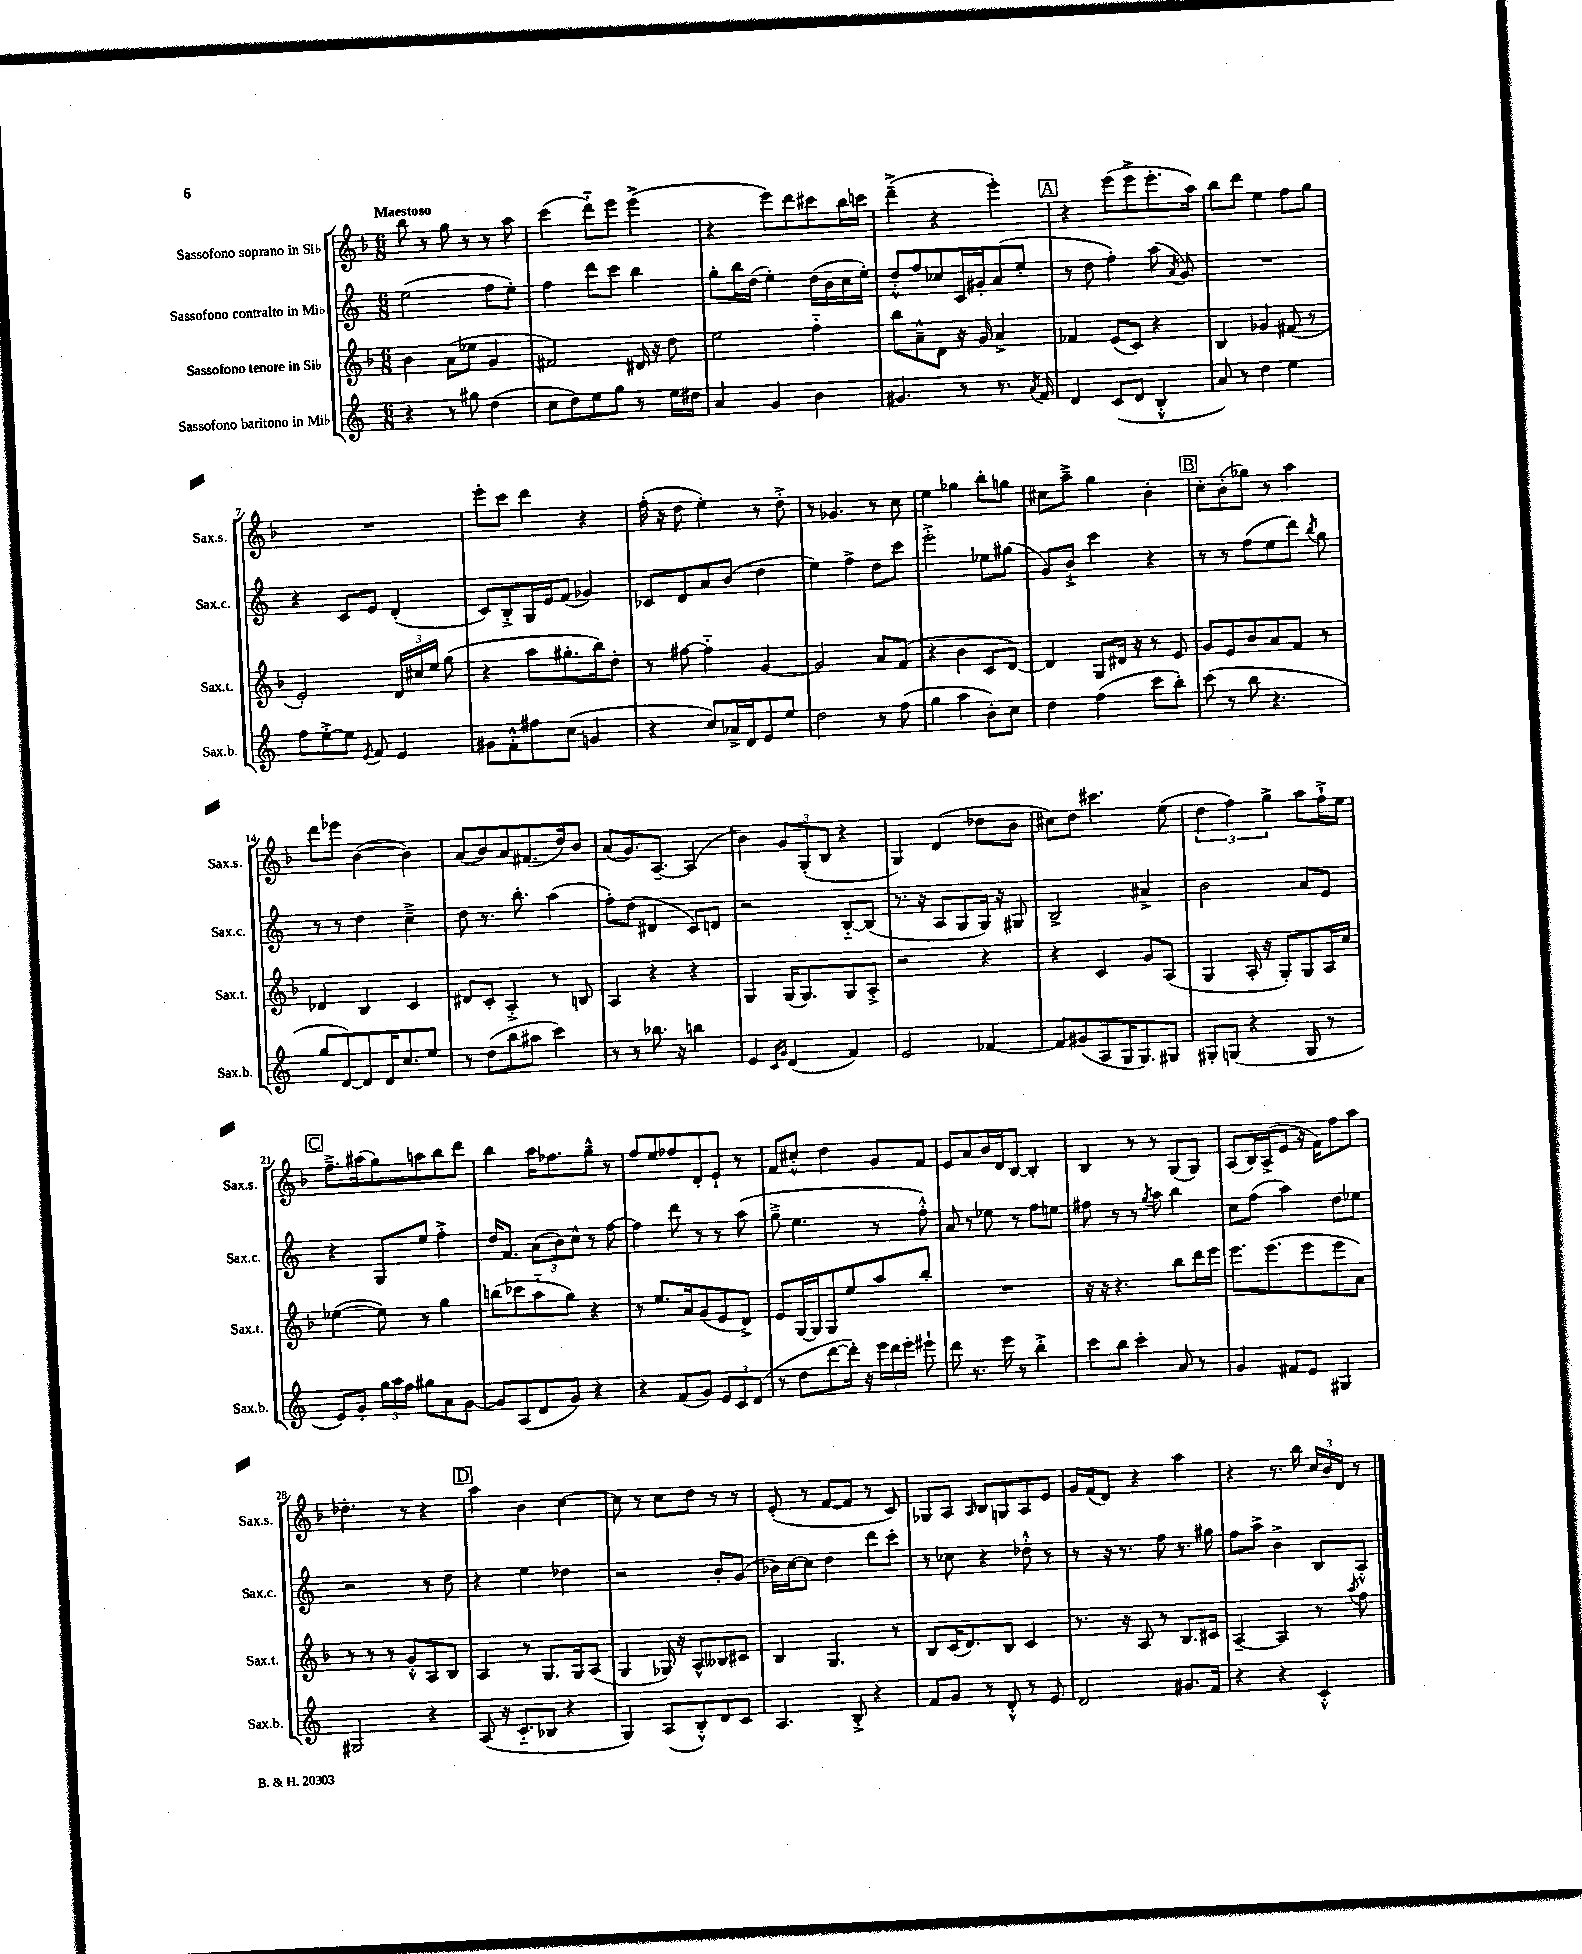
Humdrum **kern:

**kern	**kern	**kern	**kern
*staff4	*staff3	*staff2	*staff1
*clefG2	*clefG2	*clefG2	*clefG2
*k[]	*k[b-]	*k[]	*k[b-]
*M6/8	*M6/8	*M6/8	*M6/8
4r	4b-	(2ee	8bb-
.	.	.	8r
8r	(8a	.	8gg
8gg#	8ee-	.	8r
(4dd	4g	8ff	8r
.	.	8ee')	8aa
=	=	=	=
8cc	2f#)	4ff	(4ccc
8dd)	.	.	.
8ee	.	8ddd	8ddd'~)
8gg	.	8ccc	8eee
8r	16d#	4bb	(4eee^
.	16r	.	.
16ee	8dd	.	.
16dd#	.	.	.
=	=	=	=
4a	2ee	8gg'	4r
.	.	16bb	.
.	.	(16dd	.
4g	.	4ee')	8eee)
.	.	.	8ddd
4b	4ff'~	(16dd	8ccc#
.	.	16b	.
.	.	16cc	16bb-
.	.	16ee')	16ccc
=	=	=	=
4.g#	8bb-	8dd'^^	(4ddd~^
.	8a~^^	8ff	.
.	8d	8cc-	4r
8r	16r	16c	.
.	16g	16g#'	.
8.r	4a^	(8a	4eee')
.	.	8ee'	.
8qa	.	.	.
16f	.	.	.
=	=	=	=
4d	4f-	8r	4r
.	.	8dd	.
(8c	(8e	4ff')	(8eee
8d	8c)	.	8eee^
4B'^^	4r	(8aa	8.eee'
.	.	8qa	.
.	.	8g)	.
.	.	.	16aa)
=	=	=	=
8a)	4B-	2.r	8bb-
8r	.	.	8ddd
4dd	4g-	.	4ee
4ee	(8f#	.	8ff
.	8r	.	8gg
=	=	=	=
8ff	2e')	4r	2.r
[8ee'^	.	.	.
8ee]	.	8c	.
8qe	.	.	.
8f	.	8e	.
4e	24d	(4d'	.
.	24cc#	.	.
.	24ee	.	.
.	(8gg	.	.
=	=	=	=
8g#	4r	8c)	8eee'
8f'^^	.	8B'^	8ccc
8ff#	8aa	16G	4ddd
.	.	16e	.
(8cc	8.gg#'	(8f	.
4g	.	4g-)	4r
.	16bb-)	.	.
.	8dd'	.	.
=	=	=	=
4r	8r	8c-	(16ff'
.	.	.	16r
.	[8ff#	8d	8dd
8cc)	4ff#'~]	8a	4ee')
16a-^	.	(8b	.
16d	.	.	.
8e	[4g	4dd	8r
8ee	.	.	8dd'^
=	=	=	=
2dd	2g]	4ee)	8r
.	.	.	4.g-
.	.	4ff^	.
8r	8a	8dd	8r
(8ff	(8f	8ccc	8cc
=	=	=	=
4gg	4r	2eee'^	4ee
4aa	4b-	.	4gg-
8b')	8c	8ee-	8bb-'
8cc	[8d)	(8gg#	8gg
=	=	=	=
4dd	4d]	8g)	8cc#
.	.	8b`^	8aa~^
(4ff	8G	4ccc	4gg
.	16d#	.	.
.	16r	.	.
8ccc	8r	4r	4b-'
8bb')	8e	.	.
=	=	=	=
(8ccc	8g	8r	8cc'
8r	8e	8r	(8b-'
8bb	8b-	(8ff	8gg-)
4.r	8a	8ee	8r
.	8f	8ddd)	4aa
.	.	8qbb	.
.	8r	8gg	.
=	=	=	=
8gg	4d-	8r	8ddd
[8d)	.	8r	8eee-
8d]	4B-	4dd	([4b-
16d	.	.	.
8.cc	.	.	.
.	4c	4cc~^	4b-])
8ee	.	.	.
=	=	=	=
8r	8d#	8dd	(8a
(8dd	8c'	8.r	8b-)
8bb	4A'^	.	8a
.	.	8.bb'	.
8aa#	.	.	(8.f#
4ccc)	8r	(4aa	.
.	.	.	16dd)
.	8B	.	8b-
=	=	=	=
8r	4A	8ff')	(8a
8r	.	(8dd	8.g)
8.bb-	4r	4d#	.
.	.	.	[8.A~
16r	.	.	.
4bb	4r	8c)	(4A]
.	.	8d	.
=	=	=	=
4e	4G	2r	4b-)
16qqc	.	.	.
16qqg	.	.	.
(4d	(16G	.	12g
.	8.G)	.	.
.	.	.	(12G'
.	.	.	12B-
4f)	8G	[8B'~	4r
.	8A'^	(8B]	.
=	=	=	=
2e	2r	8.r	4G)
.	.	16r	.
.	.	8A	(4d
.	.	8G	.
[4f-	4r	16G)	8dd-
.	.	16r	.
.	.	8G#	8b-
=	=	=	=
8f-]	4r	2B^	8cc#)
(8g#	.	.	8dd
8A	4c	.	4.ccc#
16G	.	.	.
8.G)	.	.	.
.	8g	4a#^	.
8G#	(8A	.	(8ee
=	=	=	=
8G#'	4G	2b	6dd
(8G	.	.	.
.	.	.	6ff)
4r	16A'	.	.
.	16r	.	.
.	.	.	6gg^
.	8G')	.	.
8G	8G	8a	8aa
8r	16A	8e	16ff`^
.	16cc	.	16ee
=	=	=	=
8e)	([4ee-	4r	8.ff~^
8g'	.	.	.
.	.	.	(16aa#
24gg	8ee-])	8G	8gg)
24aa	.	.	.
24ff	.	.	.
8gg#	8r	8ee	8aa
8a	4gg	4ff'^	8bb-
[8g	.	.	8ddd
=	=	=	=
8g]	(8bb	16dd	4bb-
.	.	8.f	.
(8A	8ccc-	.	.
8d	8aa'~	(12a	16aa
.	.	.	8.ff-
.	.	12b)	.
8g)	8gg)	.	.
.	.	12cc^^	.
4r	4r	8r	8gg~^^
.	.	[8ff	8r
=	=	=	=
4r	8r	4ff]	8ff
.	8.ee	.	8ee
(8f	.	8ddd	8ff-
.	16a	.	.
8g)	(8g	8r	8d'
12e	8e	8r	8e`
12c	.	.	.
.	8d^)	(8aa	8r
(12d	.	.	.
=	=	=	=
8r	8e	8gg~^	8f
8dd	[16G	4.ee	8cc#'^^
.	16G]	.	.
[8ddd	8G	.	4dd
16ddd'])	8ee	.	.
16r	.	.	.
24eee	8aa	8r	8g
24ddd	.	.	.
24eee'	.	.	.
8eee#`	8bb-'	8ff'^^)	8f
=	=	=	=
8ddd	2.r	8a	8e
8.r	.	8r	8a
.	.	8ee-	16b-
16eee	.	.	16d
8r	.	8r	[8B-
4bb'^	.	8ff	4B-']
.	.	8ee	.
=	=	=	=
8ccc	16r	8ff#	4B-
.	16r	.	.
8bb	4.r	8r	.
4ccc'	.	8r	8r
.	.	8qgg	.
.	.	8aa	8r
8a	8bb-	4bb	(8G
8r	16ddd	.	8G)
.	16eee	.	.
=	=	=	=
4g	8.eee	8cc	(8A
.	.	(8ff	16B-)
.	(8.eee	.	(16A^
8f#	.	4aa)	8e
8e	8eee	.	16r
.	.	.	16f)
4G#	8eee	8dd	8ff
.	8a)	8ee-	8aa
=	=	=	=
2G#	8r	2r	4.dd-'
.	8r	.	.
.	8r	.	.
.	8g'^^	.	8r
4r	8A	8r	4r
.	8B-	8dd	.
=	=	=	=
(8A	4A	4r	4aa
16r	.	.	.
8.c'~	.	.	.
.	8r	4ee	4b-
8B-	8.G	.	.
4r	.	4dd-	[4cc
.	16G	.	.
.	(8A	.	.
=	=	=	=
4G)	4G	2r	8cc]
.	.	.	8r
(8A	16G-)	.	8cc
.	16r	.	.
8B'^^)	8A^^	.	8dd
8d	8B--	8b'	8r
8c	8c#	(8g	8r
=	=	=	=
4.A	4B-	16b-)	(8e'
.	.	[16cc	.
.	.	8cc]	8r
.	4.G	4dd	[8f
8B'^	.	.	8f]
4r	.	8ddd	8r
.	8r	8ccc'	8c)
=	=	=	=
8f	8B-	8r	8G-
8g	(16c	8cc-	8A
.	8.d)	.	.
.	.	.	16qqA
8r	.	4r	8B-
8d'^^	8B-	.	8G
8r	4c	8dd-'^^	8A
8e	.	8r	8e
=	=	=	=
2d	8.r	8r	16g
.	.	.	(16f
.	.	16r	8d)
.	16r	8.r	.
.	8A	.	4r
.	8r	8ff	.
8.g#	8.B-	8.r	4aa
16f	16c#	16gg#	.
=	=	=	=
4r	[4A~	8ff	4r
.	.	8aa^	.
4r	4A]	4b^	8.r
.	.	.	16bb-
4c'^^	8r	8B	24cc
.	.	.	24b-
.	.	.	24d
.	8qaa	.	.
.	8ff	8A'^^	8r
==	==	==	==
*-	*-	*-	*-
